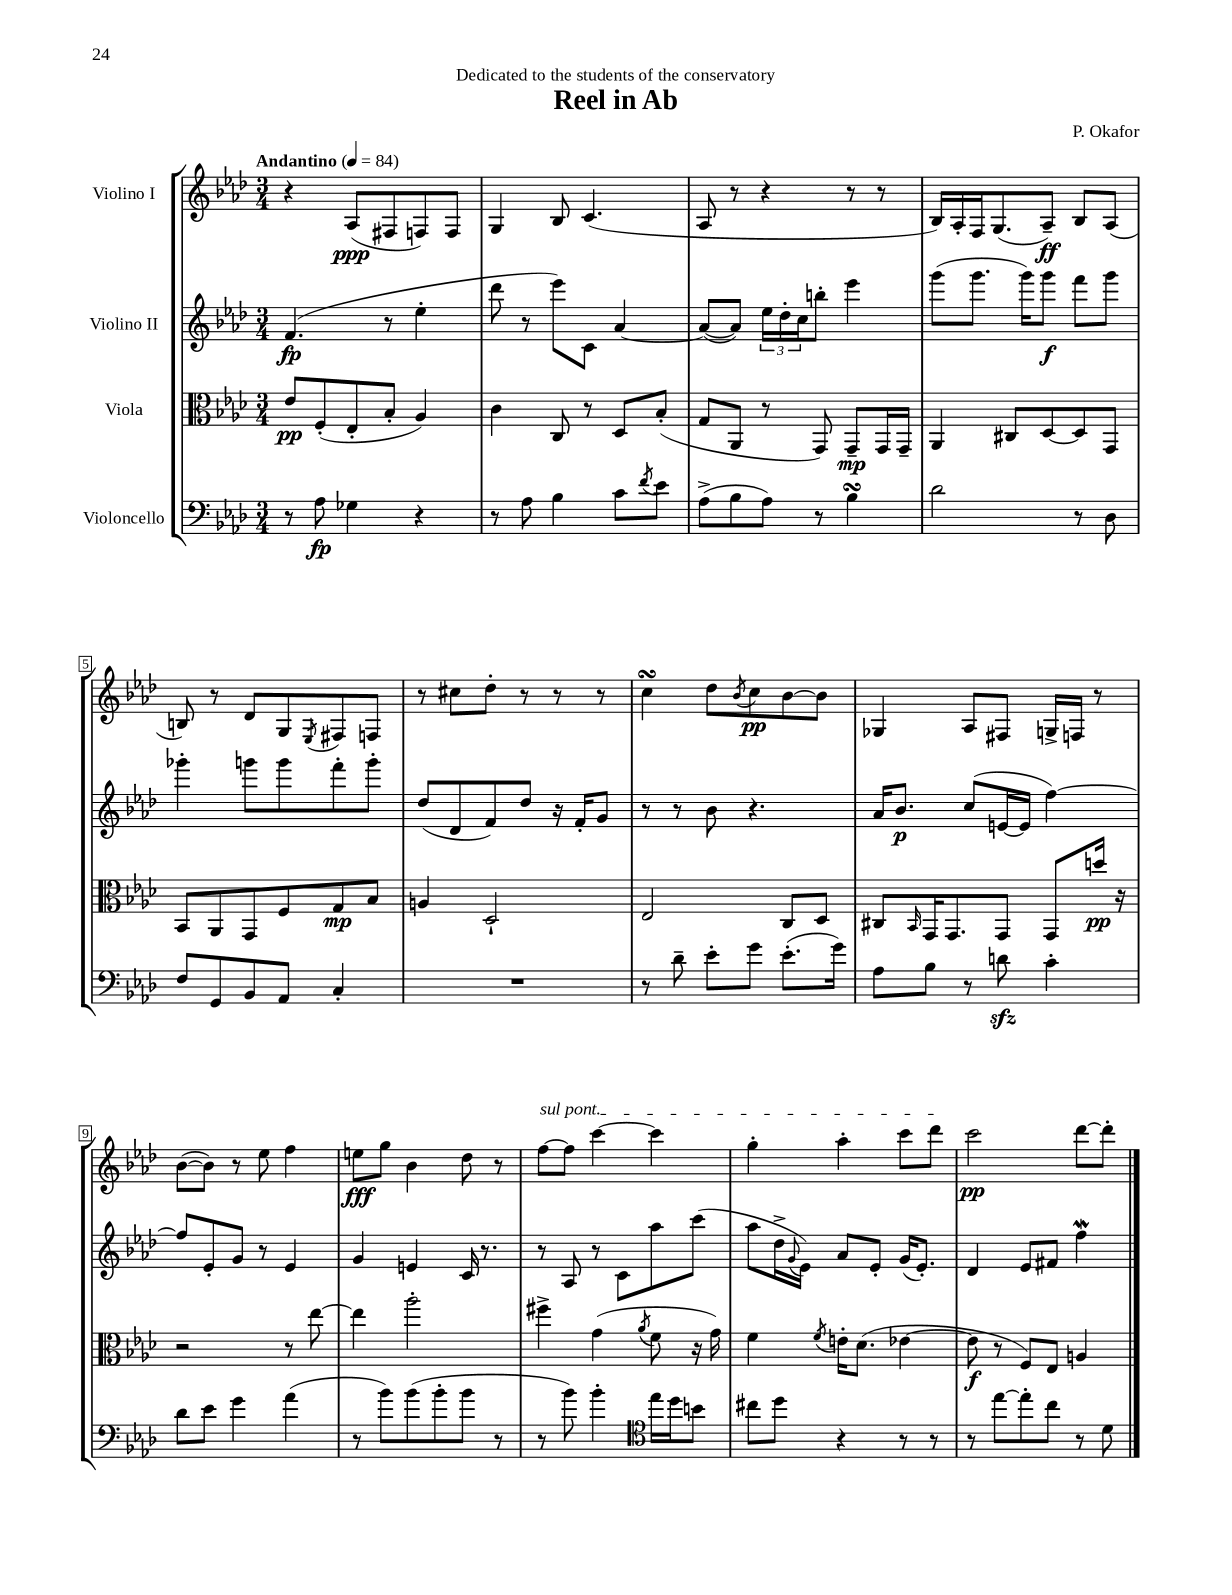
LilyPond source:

\header { title = "Reel in Ab" composer = "P. Okafor" dedication = "Dedicated to the students of the conservatory" }
<<
\new StaffGroup <<
\new Staff = "s0" \with { instrumentName = "Violino I" } {
    \clef treble \key aes \major \numericTimeSignature \time 3/4 \tempo "Andantino" 4 = 84
    r4 aes8\ppp( fis8 f8) f8 |
    g4 bes8 c'4.( |
    aes8 r8 r4 r8 r8 |
    bes16) aes16-. f16 g8.( aes8--\ff) bes8 aes8( |
    b8) r8 des'8 g8 \acciaccatura { ees8 } fis8 f8 |
    r8 cis''8 des''8-. r8 r8 r8 |
    c''4\turn des''8 \acciaccatura { bes'8 } c''8\pp bes'8~ bes'8 |
    ges4 aes8 fis8 g16-> f16 r8 |
    bes'8~( bes'8) r8 ees''8 f''4 |
    e''8\fff g''8 bes'4 des''8 r8 |
    \once \override TextSpanner.bound-details.left.text = \markup { \italic "sul pont." } f''8~\startTextSpan f''8 c'''4~ c'''4 |
    g''4-. aes''4-. c'''8 des'''8\stopTextSpan |
    c'''2\pp des'''8~ des'''8-. \bar "|." |
}
\new Staff = "s1" \with { instrumentName = "Violino II" } {
    \clef treble \key aes \major \numericTimeSignature \time 3/4
    f'4.\fp( r8 ees''4-. |
    des'''8 r8 ees'''8) c'8 aes'4~ |
    aes'8~( aes'8) \tuplet 3/2 { ees''16 des''16-. c''16 } b''8-. ees'''4 |
    g'''8( g'''8. g'''16) g'''8\f f'''8 g'''8 |
    ges'''4-. g'''8 g'''8 f'''8-. g'''8-. |
    des''8( des'8 f'8) des''8 r16 f'16-. g'8 |
    r8 r8 bes'8 r4. |
    aes'16 bes'8.\p c''8( e'16~ e'16 f''4~) |
    f''8 ees'8-. g'8 r8 ees'4 |
    g'4 e'4 c'16 r8. |
    r8 aes8 r8 c'8 aes''8 c'''8( |
    aes''8 des''16-> \appoggiatura { g'8 } ees'16) aes'8 ees'8-. g'16( ees'8.-.) |
    des'4 ees'8 fis'8 f''4\mordent \bar "|." |
}
\new Staff = "s2" \with { instrumentName = "Viola" } {
    \clef alto \key aes \major \numericTimeSignature \time 3/4
    ees'8\pp f8-.( ees8-. bes8-. aes4) |
    c'4 c8 r8 des8 bes8-.( |
    g8 aes,8 r8 g,8) g,8--\mp g,16 g,16-- |
    aes,4 cis8 des8~ des8 g,8 |
    bes,8 aes,8 g,8 f8 g8\mp bes8 |
    a4 des2-! |
    ees2 c8 des8 |
    cis8 \grace { bes,16 } g,16 g,8. g,8 g,8 d''16\pp r16 |
    r2 r8 ees''8~ |
    ees''4 aes''2-. |
    fis''4-> g'4( \acciaccatura { aes'8 } f'8 r16 g'16) |
    f'4 \acciaccatura { f'8 } e'16-. des'8.( ees'4~ |
    ees'8\f r8 f8) ees8 a4 \bar "|." |
}
\new Staff = "s3" \with { instrumentName = "Violoncello" } {
    \clef bass \key aes \major \numericTimeSignature \time 3/4
    r8 aes8\fp ges4 r4 |
    r8 aes8 bes4 c'8 \acciaccatura { f'8 } ees'8 |
    aes8->( bes8 aes8) r8 bes4\turn |
    des'2 r8 des8 |
    f8 g,8 bes,8 aes,8 c4-. |
    R2. |
    r8 des'8-- ees'8-. g'8 ees'8.-.( g'16) |
    aes8 bes8 r8 d'8\sfz c'4-. |
    des'8 ees'8 g'4 aes'4( |
    r8 bes'8) bes'8( bes'8-. bes'8 r8 |
    r8 bes'8) bes'4-. \clef tenor ees''16 des''16 b'8 |
    cis''8 des''8 r4 r8 r8 |
    r8 ees''8~ ees''8-. c''8 r8 des'8 \bar "|." |
}
>>
>>
\layout { \context { \Score \override BarNumber.stencil = #(make-stencil-boxer 0.1 0.3 ly:text-interface::print) } }
